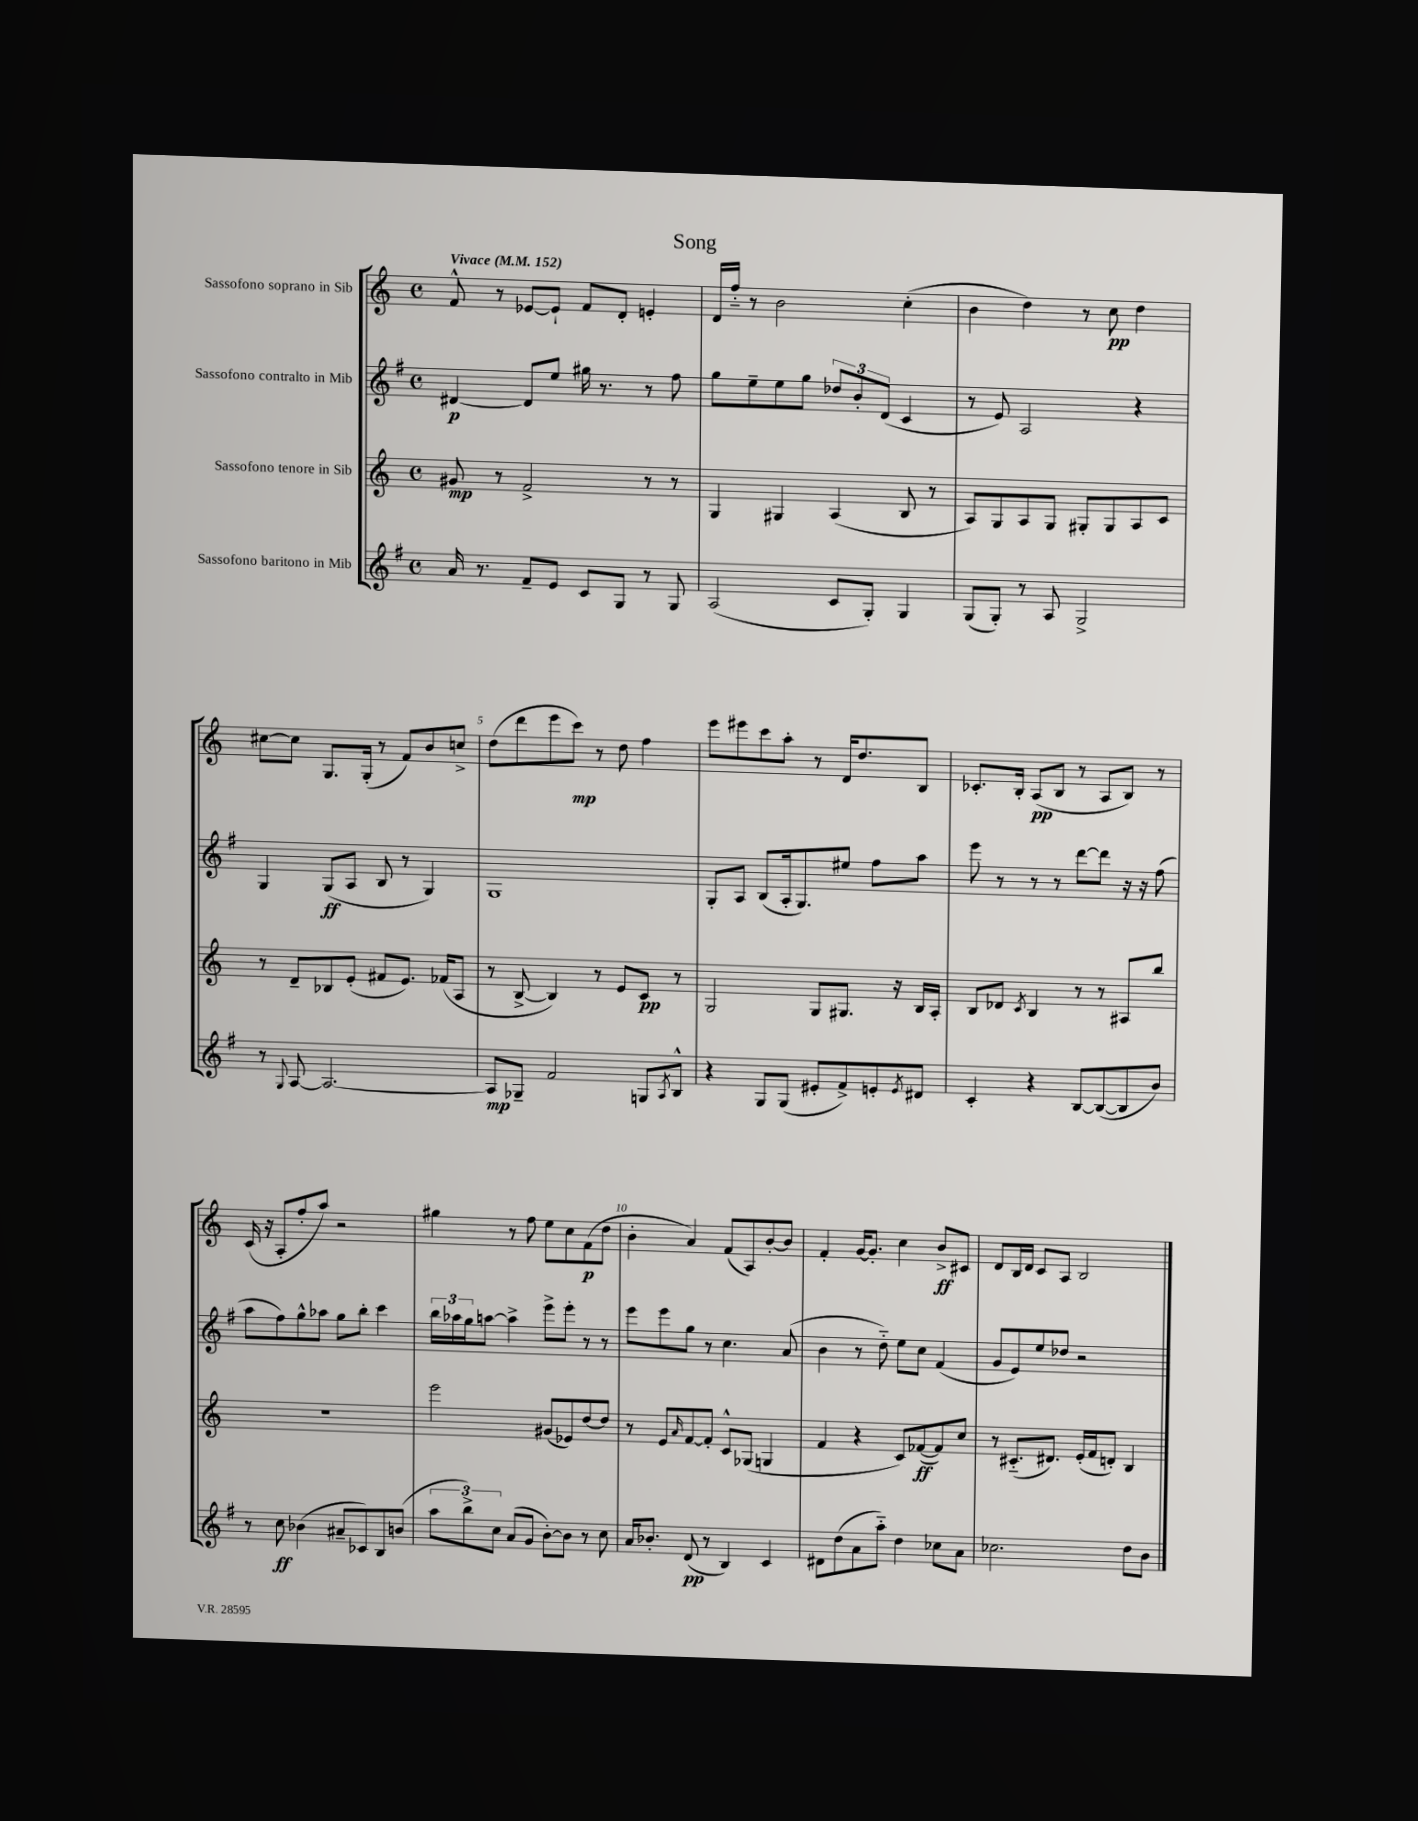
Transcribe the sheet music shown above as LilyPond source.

\header { title = "Song" }
<<
\new StaffGroup <<
\new Staff = "s0" \with { instrumentName = "Sassofono soprano in Sib" } {
    \clef treble \key c \major \defaultTimeSignature \time 4/4 \tempo "Vivace" 4 = 152
    f'8-^ r8 ees'8~ ees'8-! f'8 d'8-. e'4-. |
    d'16 f''16-_ r8 b'2 c''4-.( |
    b'4 d''4) r8 c''8\pp d''4 |
    cis''8~ cis''8 g8. g16-.( r8 f'8) b'8 c''8-> |
    d''8( d'''8 e'''8 c'''8\mp) r8 d''8 f''4 |
    e'''8 eis'''8 c'''8 a''8-. r8 d'16 d''8. b8 |
    ces'8.-. b16-. a8\pp( b8 r8 a8 b8) r8 |
    c'16( r16 a8-. f''8-. a''8) r2 |
    gis''4 r8 f''8 e''8 c''8 f'8\p( d''8 |
    b'4-. a'4) f'8( a8) b'8~-. b'8 |
    f'4-. g'16~ g'8.-. c''4 b'8->\ff cis'8 |
    d'8 b16 d'16 c'8 a8 b2 \bar "|." |
}
\new Staff = "s1" \with { instrumentName = "Sassofono contralto in Mib" } {
    \clef treble \key g \major \defaultTimeSignature \time 4/4
    dis'4~\p dis'8 e''8 gis''16 r8. r8 fis''8 |
    g''8 e''8-- e''8 g''8 \tuplet 3/2 { des''8 b'8-. d'8( } c'4 |
    r8 e'8) a2 r4 |
    g4 g8\ff( a8 b8 r8 g4) |
    g1 |
    g8-. a8 b8( a16-. g8.) eis''8 fis''8 a''8 |
    e'''8 r8 r8 r8 d'''8~ d'''8 r16 r16 fis''8( |
    a''8 fis''8) g''8-^ aes''8 g''8 b''8-. c'''4 |
    \tuplet 3/2 { b''16 aes''16 g''16 } a''8~ a''4-> e'''8-> e'''8-. r8 r8 |
    e'''8 e'''8 g''8 r8 c''4. a'8( |
    b'4 r8 d''8-_) e''8 c''8 fis'4( |
    g'8 e'8) e''8 des''8 r2 \bar "|." |
}
\new Staff = "s2" \with { instrumentName = "Sassofono tenore in Sib" } {
    \clef treble \key c \major \defaultTimeSignature \time 4/4
    gis'8\mp r8 f'2-> r8 r8 |
    g4 gis4 a4( b8 r8 |
    a8) g8 a8 g8 gis8-. gis8 a8 c'8 |
    r8 d'8-- bes8 e'8-.( fis'8 e'8.) fes'16( a8 |
    r8 b8~-> b4) r8 e'8 c'8\pp r8 |
    g2 g8 gis8. r16 b16 a16-. |
    b8 des'8 \acciaccatura { c'8 } b4 r8 r8 ais8 b''8 |
    R1 |
    e'''2 gis'8( ees'8) d''8~ d''8 |
    r8 e'8 \grace { a'16 } f'8~ f'8-. c'8-^ ges8( g4 |
    f'4 r4 c'8) fes'8~\ff( fes'8) c''8 |
    r8 cis'8.-_( dis'8.) e'16-.( f'16 d'8-.) b4 \bar "|." |
}
\new Staff = "s3" \with { instrumentName = "Sassofono baritono in Mib" } {
    \clef treble \key g \major \defaultTimeSignature \time 4/4
    a'16 r8. fis'8-- e'8 c'8 g8 r8 g8 |
    a2( c'8 g8-.) g4 |
    g8( g8-.) r8 a8 g2-> |
    r8 \appoggiatura { g8 } a8~ a2.~ |
    a8\mp ges8-- fis'2 g8 \acciaccatura { a8 } b8-^ |
    r4 g8 g8( eis'8-. fis'8->) e'8-. \acciaccatura { e'8 } dis'8 |
    c'4-. r4 b8~ b8~( b8 b'8) |
    r8 c''8\ff bes'4( ais'8-- ces'8) b8 b'8( |
    \tuplet 3/2 { a''8 b''8->) c''8 } a'8( g'8 b'8~-.) b'8 r8 c''8 |
    a'16 bes'8.-. d'8\pp( r8 b4) c'4 |
    dis'8 d''8( a'8 a''8-_) d''4 ces''8 a'8 |
    ces''2. d''8 b'8 \bar "|." |
}
>>
>>
\layout { \context { \Score \override BarNumber.break-visibility = ##(#f #t #t) barNumberVisibility = #(every-nth-bar-number-visible 5) } }
